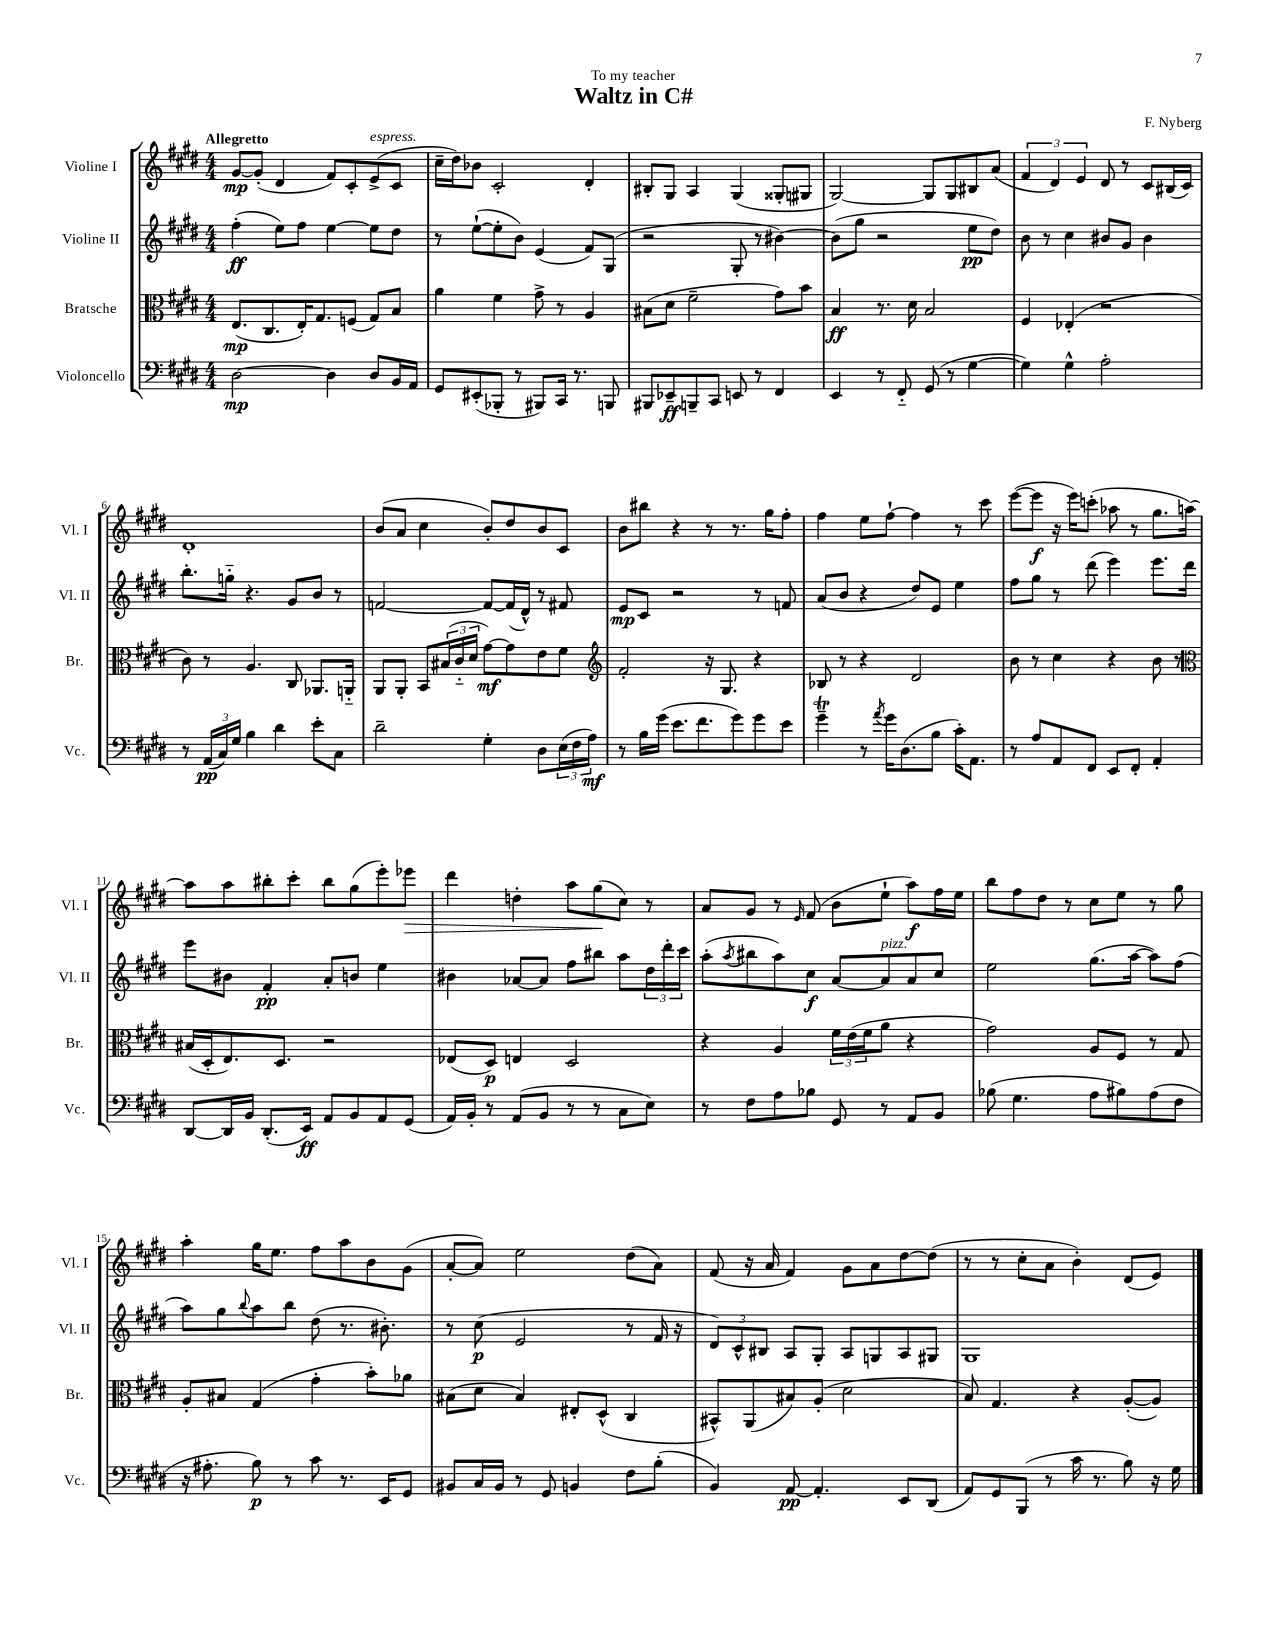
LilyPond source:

\header { title = "Waltz in C#" composer = "F. Nyberg" dedication = "To my teacher" }
<<
\new StaffGroup <<
\new Staff = "s0" \with { instrumentName = "Violine I" shortInstrumentName = "Vl. I" } {
    \clef treble \key e \major \numericTimeSignature \time 4/4 \tempo "Allegretto"
    gis'8~\mp gis'8-.( dis'4 fis'8) cis'8-. e'8->^\markup { \italic "espress." }( cis'8 |
    cis''16-- dis''16) bes'8 cis'2-. dis'4-. |
    bis8-. gis8 a4 gis4( gisis8-. gis8 |
    gis2~) gis8 gis8 bis8 a'8( |
    \tuplet 3/2 { fis'4 dis'4) e'4 } dis'8 r8 cis'8 bis16( cis'16) |
    dis'1-. |
    b'8( a'8 cis''4 b'8-.) dis''8 b'8 cis'8 |
    b'8 bis''8 r4 r8 r8. gis''16 fis''8-. |
    fis''4 e''8 fis''8~-! fis''4 r8 cis'''8 |
    e'''8~( e'''8\f r16 e'''16) c'''8-.( aes''8 r8 gis''8. a''16~) |
    a''8 a''8 bis''8-. cis'''8-. bis''8 gis''8( e'''8-.) ees'''8\> |
    dis'''4 d''4-. a''8 gis''8\!( cis''8) r8 |
    a'8 gis'8 r8 \grace { e'16 } fis'8( b'8 e''8-! a''8\f) fis''16 e''16 |
    b''8 fis''8 dis''8 r8 cis''8 e''8 r8 gis''8 |
    a''4-. gis''16 e''8. fis''8 a''8 b'8 gis'8( |
    a'8~-. a'8) e''2 dis''8( a'8) |
    fis'8( r16 a'16 fis'4) gis'8 a'8 dis''8~ dis''8( |
    r8 r8 cis''8-. a'8 b'4-.) dis'8( e'8) \bar "|." |
}
\new Staff = "s1" \with { instrumentName = "Violine II" shortInstrumentName = "Vl. II" } {
    \clef treble \key e \major \numericTimeSignature \time 4/4
    fis''4-.\ff( e''8) fis''8 e''4~ e''8 dis''8 |
    r8 e''8~-!( e''8-. b'8) e'4( fis'8) gis8( |
    r2 gis8-. r8 bis'4~) |
    bis'8( gis''8 r2 e''8\pp dis''8) |
    b'8 r8 cis''4 bis'8 gis'8 bis'4 |
    b''8.-. g''16-_ r4. gis'8 b'8 r8 |
    f'2~ f'8~ f'16( dis'16-^) r8 fis'8 |
    e'8\mp cis'8 r2 r8 f'8 |
    a'8( b'8 r4 dis''8) e'8 e''4 |
    fis''8 gis''8 r8 dis'''8( e'''4) e'''8. dis'''16 |
    e'''8 bis'8 fis'4-.\pp a'8-. b'8 e''4 |
    bis'4 aes'8~ aes'8 fis''8 bis''8 a''8 \tuplet 3/2 { dis''16 dis'''16-. cis'''16 } |
    a''8-.( \acciaccatura { a''8 } bis''8 a''8) cis''8\f a'8~ a'8^\markup { \italic "pizz." } a'8 cis''8 |
    e''2 gis''8.( a''16~ a''8) fis''8( |
    a''8) gis''8 \appoggiatura { b''8 } a''8 b''8 dis''8( r8. bis'8.-.) |
    r8 cis''8\p( e'2 r8 fis'16 r16 |
    \tuplet 3/2 { dis'8) cis'8-^ bis8 } a8 gis8-. a8 g8 a8 gis8 |
    gis1 \bar "|." |
}
\new Staff = "s2" \with { instrumentName = "Bratsche" shortInstrumentName = "Br." } {
    \clef alto \key e \major \numericTimeSignature \time 4/4
    e8.\mp( cis8. e16-.) gis8. f8( gis8) b8 |
    a'4 fis'4 gis'8-> r8 a4 |
    bis8( dis'8 fis'2-- gis'8) b'8 |
    b4\ff r8. dis'16 b2 |
    fis4 ees4-.( r2 |
    cis'8) r8 a4. cis8 aes,8. a,16-_ |
    a,8 a,8-. b,8 \tuplet 3/2 { bis16( cis'16-_ dis'16 } gis'8~\mf) gis'8 e'8 fis'8 |
    \clef treble fis'2-. r16 gis8. r4 |
    bes8 r8 r4 dis'2 |
    b'8 r8 cis''4 r4 b'8 r8 |
    \clef alto bis16( dis16-. e8.) dis8. r2 |
    ees8( dis8\p) e4 dis2 |
    r4 a4 \tuplet 3/2 { fis'16 e'16( fis'16 } a'8 r4 |
    gis'2) a8 fis8 r8 gis8 |
    a8-. bis8 gis4( gis'4-. b'8-.) aes'8 |
    bis8( dis'8 bis4) eis8-. dis8-^( cis4 |
    bis,8-^) a,8( bis8) a8-.( dis'2 |
    b8) gis4. r4 a8~-.( a8) \bar "|." |
}
\new Staff = "s3" \with { instrumentName = "Violoncello" shortInstrumentName = "Vc." } {
    \clef bass \key e \major \numericTimeSignature \time 4/4
    dis2~\mp dis4 dis8 b,16 a,16 |
    gis,8 eis,8-.( bes,,8-. r8 bis,,8) cis,16 r8. b,,8 |
    bis,,8 ees,8--\ff b,,8-- cis,8 e,8 r8 fis,4 |
    e,4 r8 fis,8-_ gis,8( r8 gis4~ |
    gis4) gis4-^ a2-. |
    r8 \tuplet 3/2 { a,16\pp( cis16) gis16 } b4 dis'4 e'8-. cis8 |
    dis'2-- gis4-. dis8 \tuplet 3/2 { e16( fis16 a16\mf) } |
    r8 b16 gis'16( e'8. fis'8. gis'8) gis'8 e'8 |
    gis'4--\trill r8 \acciaccatura { a'8 } gis'16 dis8.( b8 cis'16-.) a,8. |
    r8 a8 a,8 fis,8 e,8 fis,8-. a,4-. |
    dis,8~ dis,16 b,16 dis,8.-.( e,16\ff) a,8 b,8 a,8 gis,8( |
    a,16) b,16-. r8 a,8( b,8 r8 r8 cis8 e8) |
    r8 fis8 a8 bes8 gis,8 r8 a,8 b,8 |
    bes8( gis4. a8 bis8) a8( fis8 |
    r16 ais8.-. b8\p) r8 cis'8 r8. e,16 gis,8 |
    bis,8 cis16 bis,16 r8 gis,8 b,4 fis8 b8-.( |
    b,4) a,8~\pp a,4.-. e,8 dis,8( |
    a,8) gis,8 b,,8( r8 cis'16 r8. b8) r16 gis16 \bar "|." |
}
>>
>>
